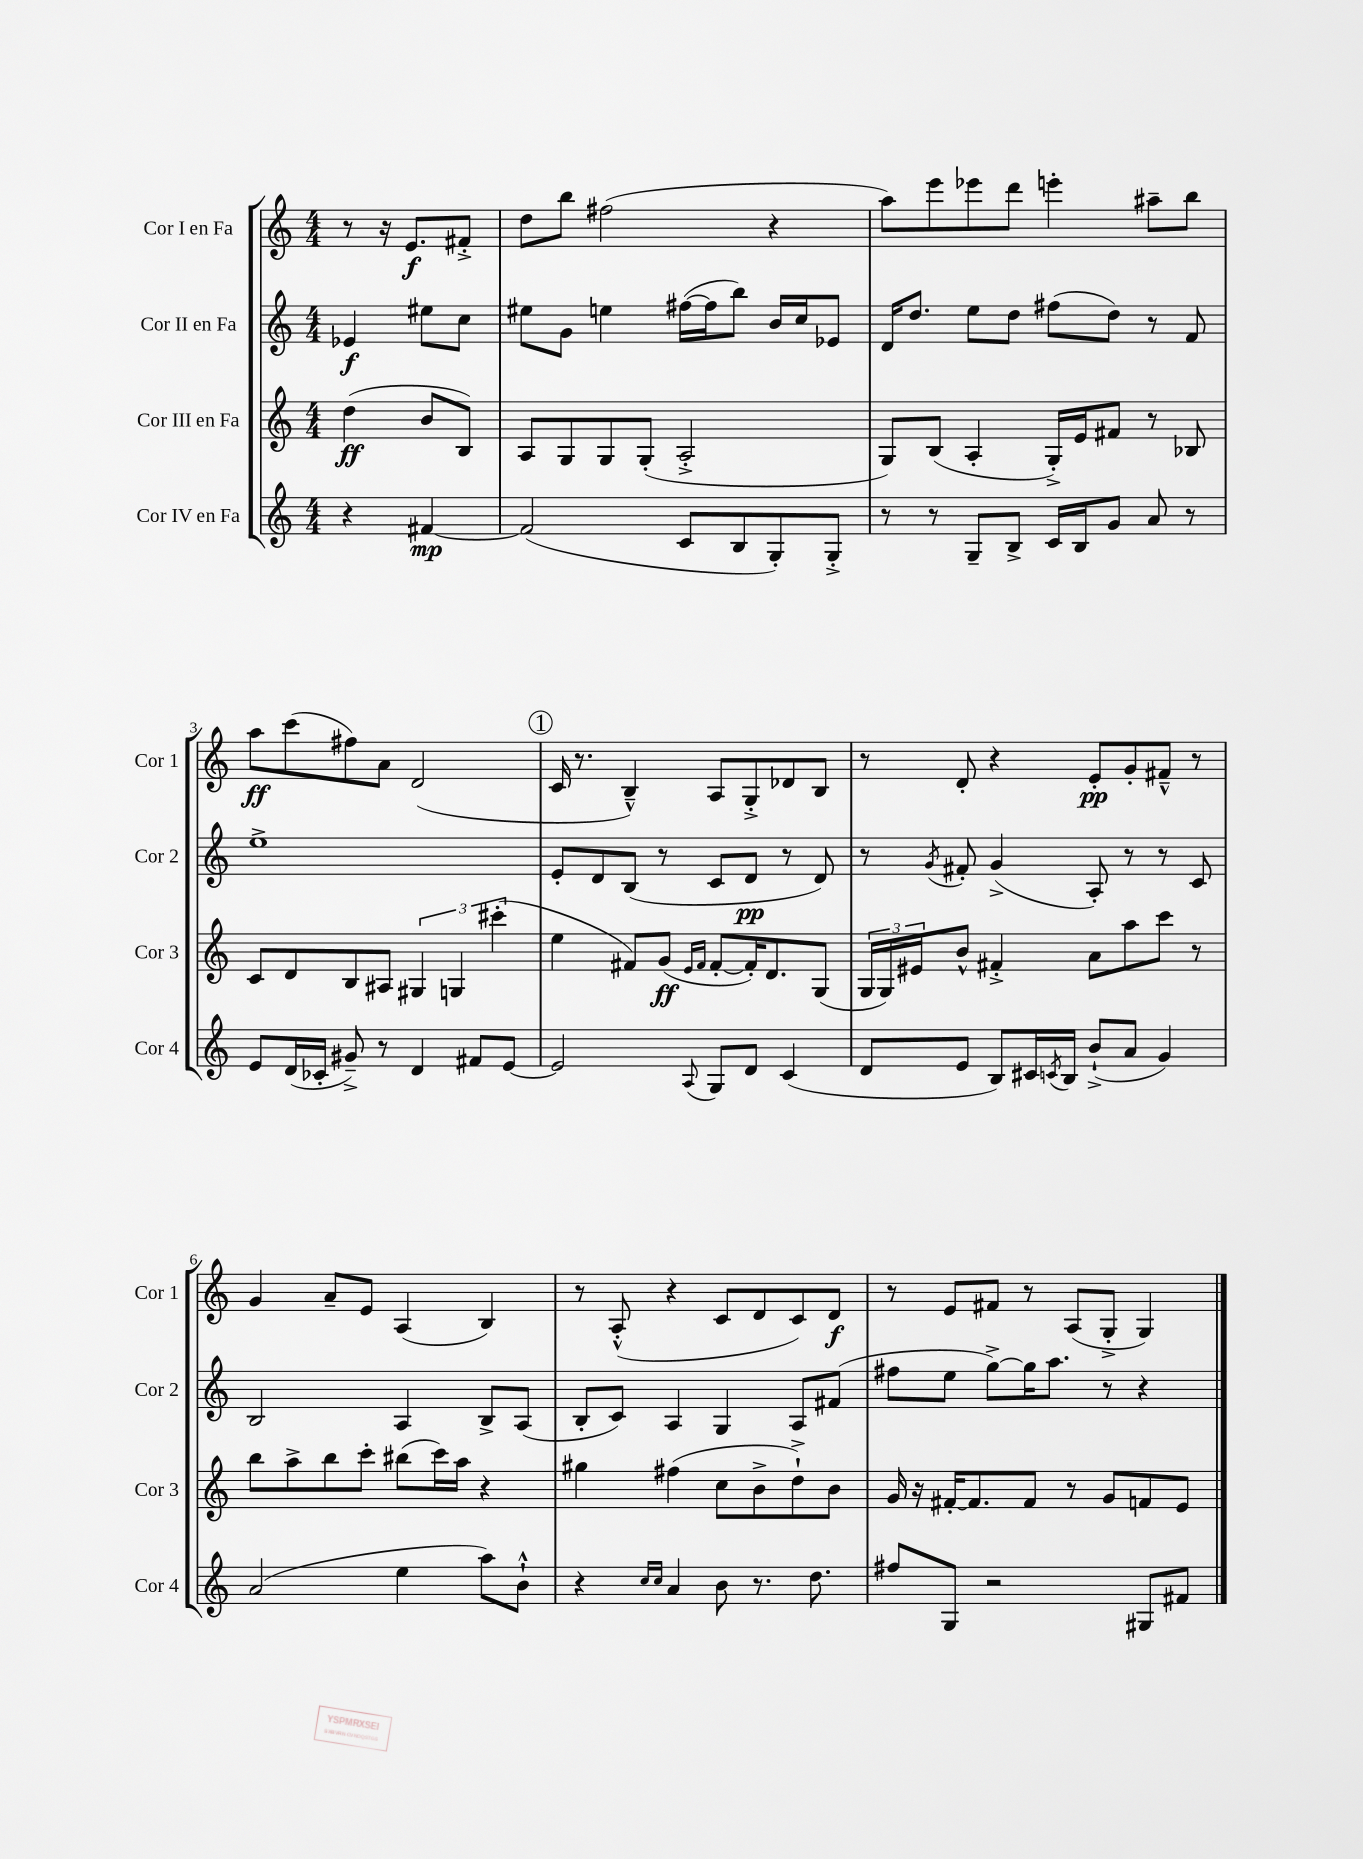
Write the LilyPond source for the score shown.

<<
\new StaffGroup <<
\new Staff = "s0" \with { instrumentName = "Cor I en Fa" shortInstrumentName = "Cor 1" } {
    \clef treble \key c \major \numericTimeSignature \time 4/4 \partial 2
    r8 r16 e'8.\f fis'8-.-> |
    d''8 b''8 fis''2( r4 |
    a''8) e'''8 ees'''8 d'''8 e'''4-. ais''8-- b''8 |
    a''8\ff c'''8( fis''8) a'8 d'2( |
    \mark \markup { \circle "1" } c'16 r8. b4---^) a8 g8-.-> des'8 b8 |
    r8 d'8-. r4 e'8-.\pp g'8-. fis'8---^ r8 |
    g'4 a'8-- e'8 a4( b4) |
    r8 a8-.-^( r4 c'8 d'8 c'8) d'8\f |
    r8 e'8 fis'8 r8 a8( g8-.-> g4) \bar "|." |
}
\new Staff = "s1" \with { instrumentName = "Cor II en Fa" shortInstrumentName = "Cor 2" } {
    \clef treble \key c \major \numericTimeSignature \time 4/4 \partial 2
    ees'4\f eis''8 c''8 |
    eis''8 g'8 e''4 fis''16~( fis''16 b''8) b'16 c''16 ees'8 |
    d'16 d''8. e''8 d''8 fis''8( d''8) r8 f'8 |
    e''1-> |
    \mark \markup { \circle "1" } e'8-. d'8 b8( r8 c'8 d'8\pp r8 d'8) |
    r8 \acciaccatura { g'8 } fis'8-. g'4->( a8-.) r8 r8 c'8 |
    b2 a4 b8-> a8( |
    b8-. c'8) a4 g4 a8 fis'8( |
    fis''8 e''8 g''8~->) g''16 a''8. r8 r4 \bar "|." |
}
\new Staff = "s2" \with { instrumentName = "Cor III en Fa" shortInstrumentName = "Cor 3" } {
    \clef treble \key c \major \numericTimeSignature \time 4/4 \partial 2
    d''4\ff( b'8 b8) |
    a8 g8 g8 g8-.( a2-.-> |
    g8) b8( a4-. g16-.->) e'16 fis'8 r8 bes8 |
    c'8 d'8 b8 ais8 \tuplet 3/2 { gis4 g4 cis'''4-.( } |
    \mark \markup { \circle "1" } e''4 fis'8) g'8\ff( \grace { e'16 fis'16 } fis'8~-. fis'16-.) d'8. g8( |
    \tuplet 3/2 { g16 g16) eis'16 } b'8-^ fis'4-.-> a'8 a''8 c'''8 r8 |
    b''8 a''8-> b''8 c'''8-. bis''8( c'''16) a''16 r4 |
    gis''4 fis''4( c''8 b'8-> d''8-!->) b'8 |
    g'16 r16 fis'16~-. fis'8. fis'8 r8 g'8 f'8 e'8 \bar "|." |
}
\new Staff = "s3" \with { instrumentName = "Cor IV en Fa" shortInstrumentName = "Cor 4" } {
    \clef treble \key c \major \numericTimeSignature \time 4/4 \partial 2
    r4 fis'4~\mp |
    fis'2( c'8 b8 g8-.) g8-.-> |
    r8 r8 g8-- b8-> c'16 b16 g'8 a'8 r8 |
    e'8 d'16( ces'16-. gis'8--->) r8 d'4 fis'8 e'8~ |
    \mark \markup { \circle "1" } e'2 \appoggiatura { a8 } g8 d'8 c'4( |
    d'8 e'8 b8) cis'16 \acciaccatura { c'8 } b16 b'8-!->( a'8 g'4) |
    a'2( e''4 a''8) b'8-!-^ |
    r4 \grace { c''16 c''16 } a'4 b'8 r8. d''8. |
    fis''8 g8 r2 gis8 fis'8 \bar "|." |
}
>>
>>
